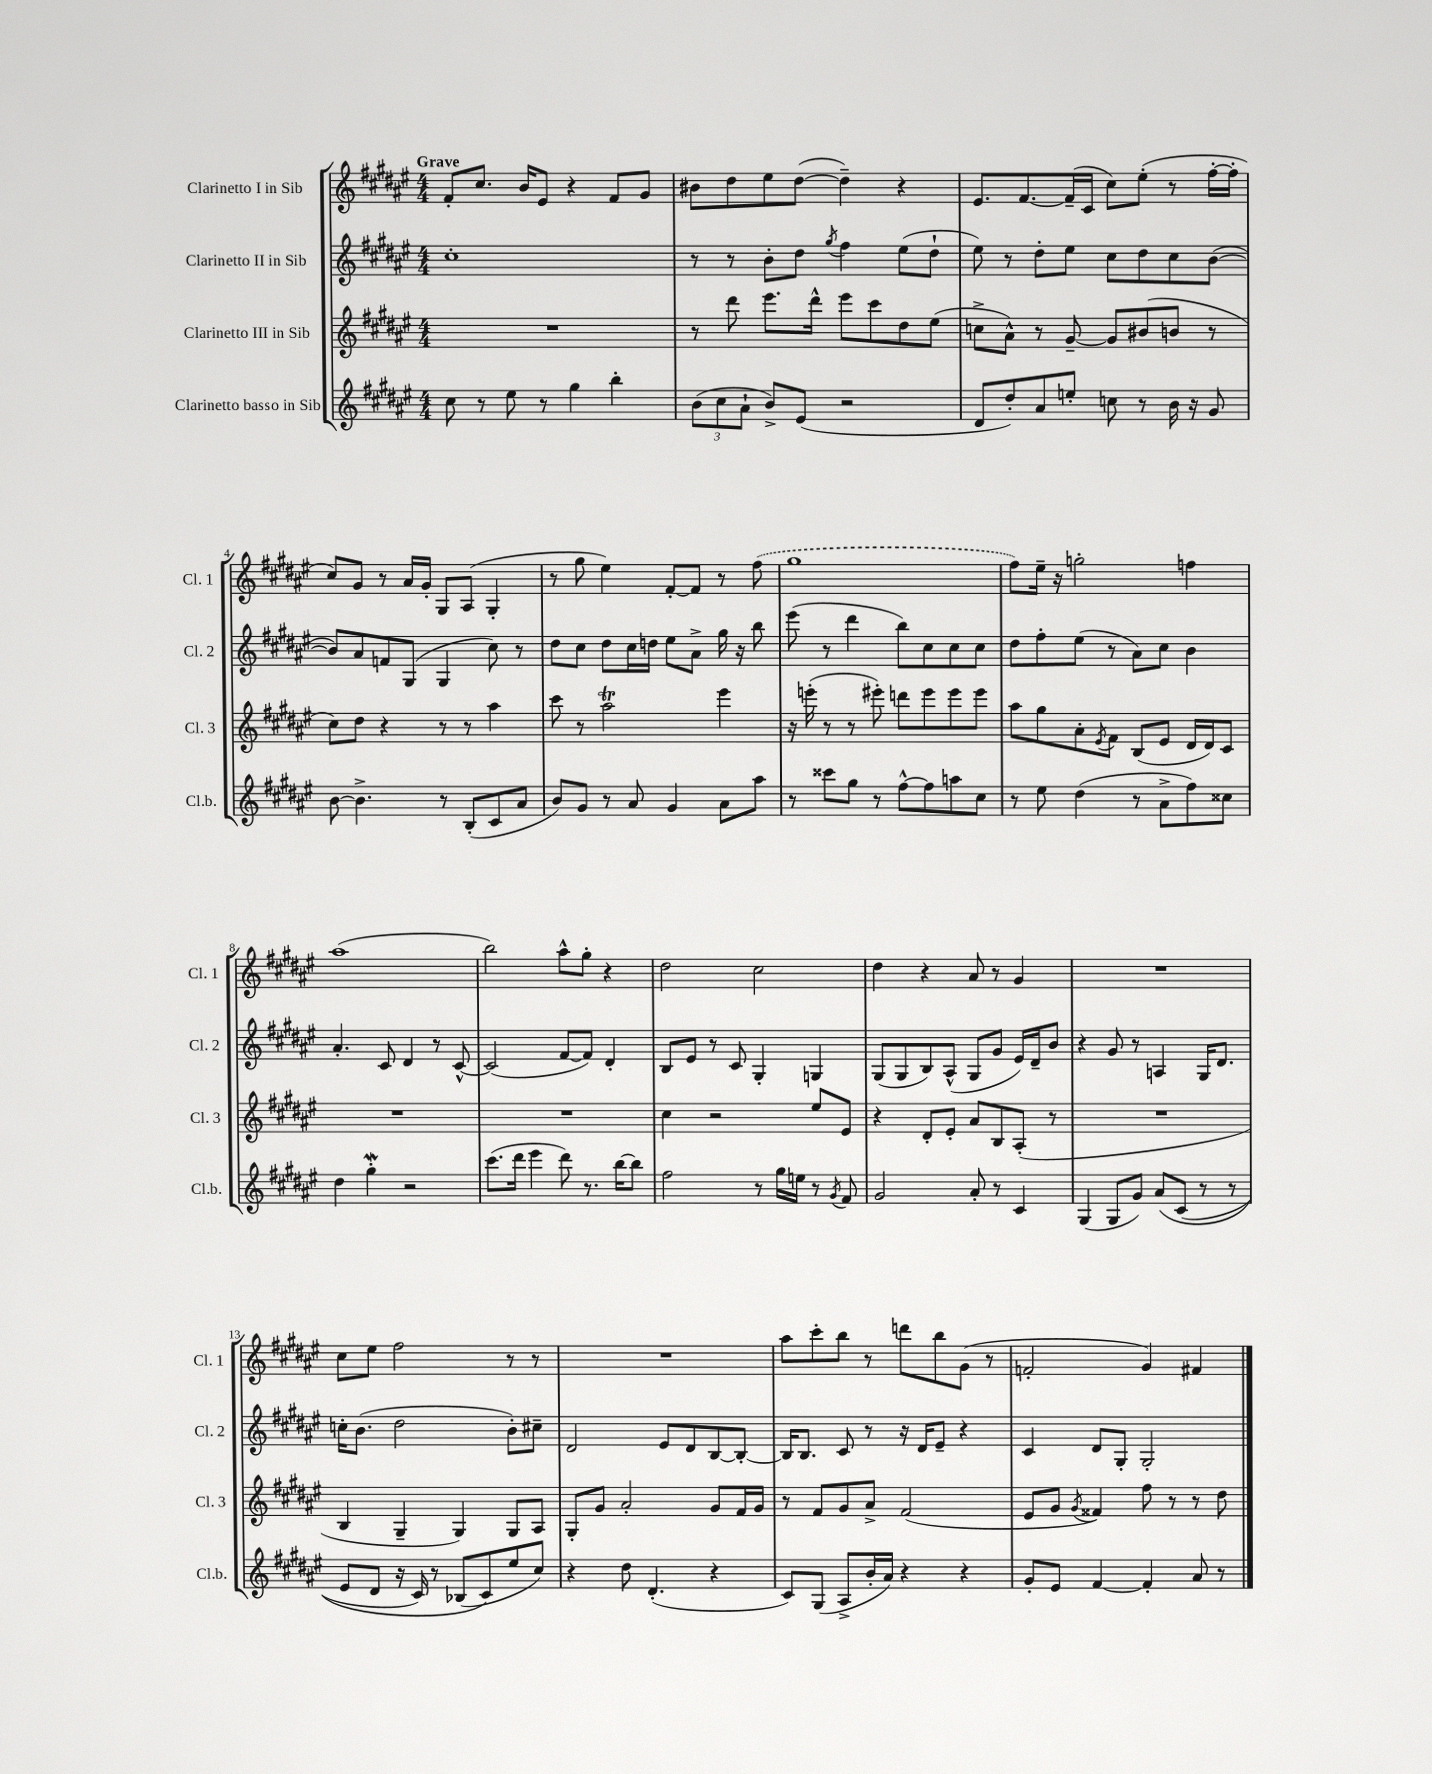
<<
\new StaffGroup <<
\new Staff = "s0" \with { instrumentName = "Clarinetto I in Sib" shortInstrumentName = "Cl. 1" } {
    \clef treble \key fis \major \numericTimeSignature \time 4/4 \tempo "Grave"
    fis'8-. cis''8. b'16 eis'8 r4 fis'8 gis'8 |
    bis'8 dis''8 eis''8 dis''8~( dis''4--) r4 |
    eis'8. fis'8.~ fis'16--( cis'16 cis''8) eis''8-.( r8 fis''16~-. fis''16-. |
    cis''8) gis'8 r8 ais'16 gis'16-. gis8 ais8( gis4-. |
    r8 gis''8 eis''4) fis'8~-. fis'8 r8 \once \slurDashed fis''8( |
    gis''1 |
    fis''8) eis''16-- r16 g''2-. f''4 |
    ais''1( |
    b''2) ais''8-^ gis''8-. r4 |
    dis''2 cis''2 |
    dis''4 r4 ais'8 r8 gis'4 |
    R1 |
    cis''8 eis''8 fis''2 r8 r8 |
    R1 |
    ais''8 cis'''8-. b''8 r8 d'''8 b''8 gis'8( r8 |
    f'2-. gis'4) fis'4 \bar "|." |
}
\new Staff = "s1" \with { instrumentName = "Clarinetto II in Sib" shortInstrumentName = "Cl. 2" } {
    \clef treble \key fis \major \numericTimeSignature \time 4/4
    cis''1-. |
    r8 r8 b'8-. dis''8 \acciaccatura { gis''8 } fis''4 eis''8( dis''8-! |
    eis''8) r8 dis''8-. eis''8 cis''8 dis''8 cis''8 b'8~( |
    b'8) ais'8 f'8 gis8( gis4 cis''8) r8 |
    dis''8 cis''8 dis''8 cis''16 d''16 eis''8 ais'8-> gis''16 r16 b''8 |
    eis'''8( r8 dis'''4 b''8) cis''8 cis''8 cis''8 |
    dis''8 fis''8-. eis''8( r8 ais'8) cis''8 b'4 |
    ais'4.-. cis'8 dis'4 r8 cis'8~-^ |
    cis'2( fis'8~ fis'8) dis'4-. |
    b8 eis'8 r8 cis'8 gis4-. g4 |
    gis8( gis8 b8) ais8-^( gis8 gis'8 eis'16) dis'16-- b'8 |
    r4 gis'8 r8 a4 gis16 dis'8. |
    c''16-. b'8.( dis''2 b'8-.) cis''8-- |
    dis'2 eis'8 dis'8 b8~ b8~-. |
    b16 b8. cis'8 r8 r16 dis'16 eis'8-- r4 |
    cis'4 dis'8 gis8-. gis2-. \bar "|." |
}
\new Staff = "s2" \with { instrumentName = "Clarinetto III in Sib" shortInstrumentName = "Cl. 3" } {
    \clef treble \key fis \major \numericTimeSignature \time 4/4
    R1 |
    r8 dis'''8 eis'''8. dis'''16-^ eis'''8 cis'''8 dis''8 eis''8( |
    c''8-> ais'8-^) r8 gis'8~-- gis'8 bis'8( b'8 r8 |
    cis''8) dis''8 r4 r8 r8 ais''4 |
    cis'''8 r8 ais''2\trill eis'''4 |
    r16 e'''16-.( r8 r8 eis'''8-.) d'''8 eis'''8 eis'''8 eis'''8 |
    ais''8 gis''8 ais'8-. \acciaccatura { eis'8 } fis'8 b8( eis'8 dis'16 dis'16) cis'8 |
    R1 |
    R1 |
    cis''4 r2 eis''8 eis'8 |
    r4 dis'8-. eis'8-. ais'8 b8 ais8-.( r8 |
    R1 |
    b4 gis4-- gis4) gis8 ais8 |
    gis8-. gis'8 ais'2-. gis'8 fis'16 gis'16 |
    r8 fis'8 gis'8 ais'8-> fis'2( |
    eis'8 gis'8 \acciaccatura { gis'8 } fisis'4) fis''8 r8 r8 dis''8 \bar "|." |
}
\new Staff = "s3" \with { instrumentName = "Clarinetto basso in Sib" shortInstrumentName = "Cl.b." } {
    \clef treble \key fis \major \numericTimeSignature \time 4/4
    cis''8 r8 eis''8 r8 gis''4 b''4-. |
    \tuplet 3/2 { b'8( cis''8 ais'8-! } b'8->) eis'8( r2 |
    dis'8 dis''8-.) ais'8 e''8-. c''8 r8 b'16 r16 gis'8 |
    b'8~ b'4.-> r8 b8-.( cis'8 ais'8 |
    b'8) gis'8 r8 ais'8 gis'4 ais'8 ais''8 |
    r8 cisis'''8 gis''8 r8 fis''8~-^ fis''8 a''8 cis''8 |
    r8 eis''8 dis''4( r8 ais'8-> fis''8) cisis''8 |
    dis''4 gis''4-.\mordent r2 |
    cis'''8.( dis'''16 eis'''4 dis'''8) r8. b''16~ b''8 |
    fis''2 r8 gis''16 e''16 r8 \acciaccatura { gis'8 } fis'8 |
    gis'2 ais'8-. r8 cis'4 |
    gis4( gis8 gis'8) ais'8\( cis'8( r8 r8 |
    eis'8 dis'8 r16 cis'16) r8 bes8( cis'8\) eis''8 cis''8) |
    r4 dis''8 dis'4.-.( r4 |
    cis'8) gis8( ais8-> b'16-. ais'16) r4 r4 |
    gis'8-. eis'8 fis'4~ fis'4-. ais'8 r8 \bar "|." |
}
>>
>>
